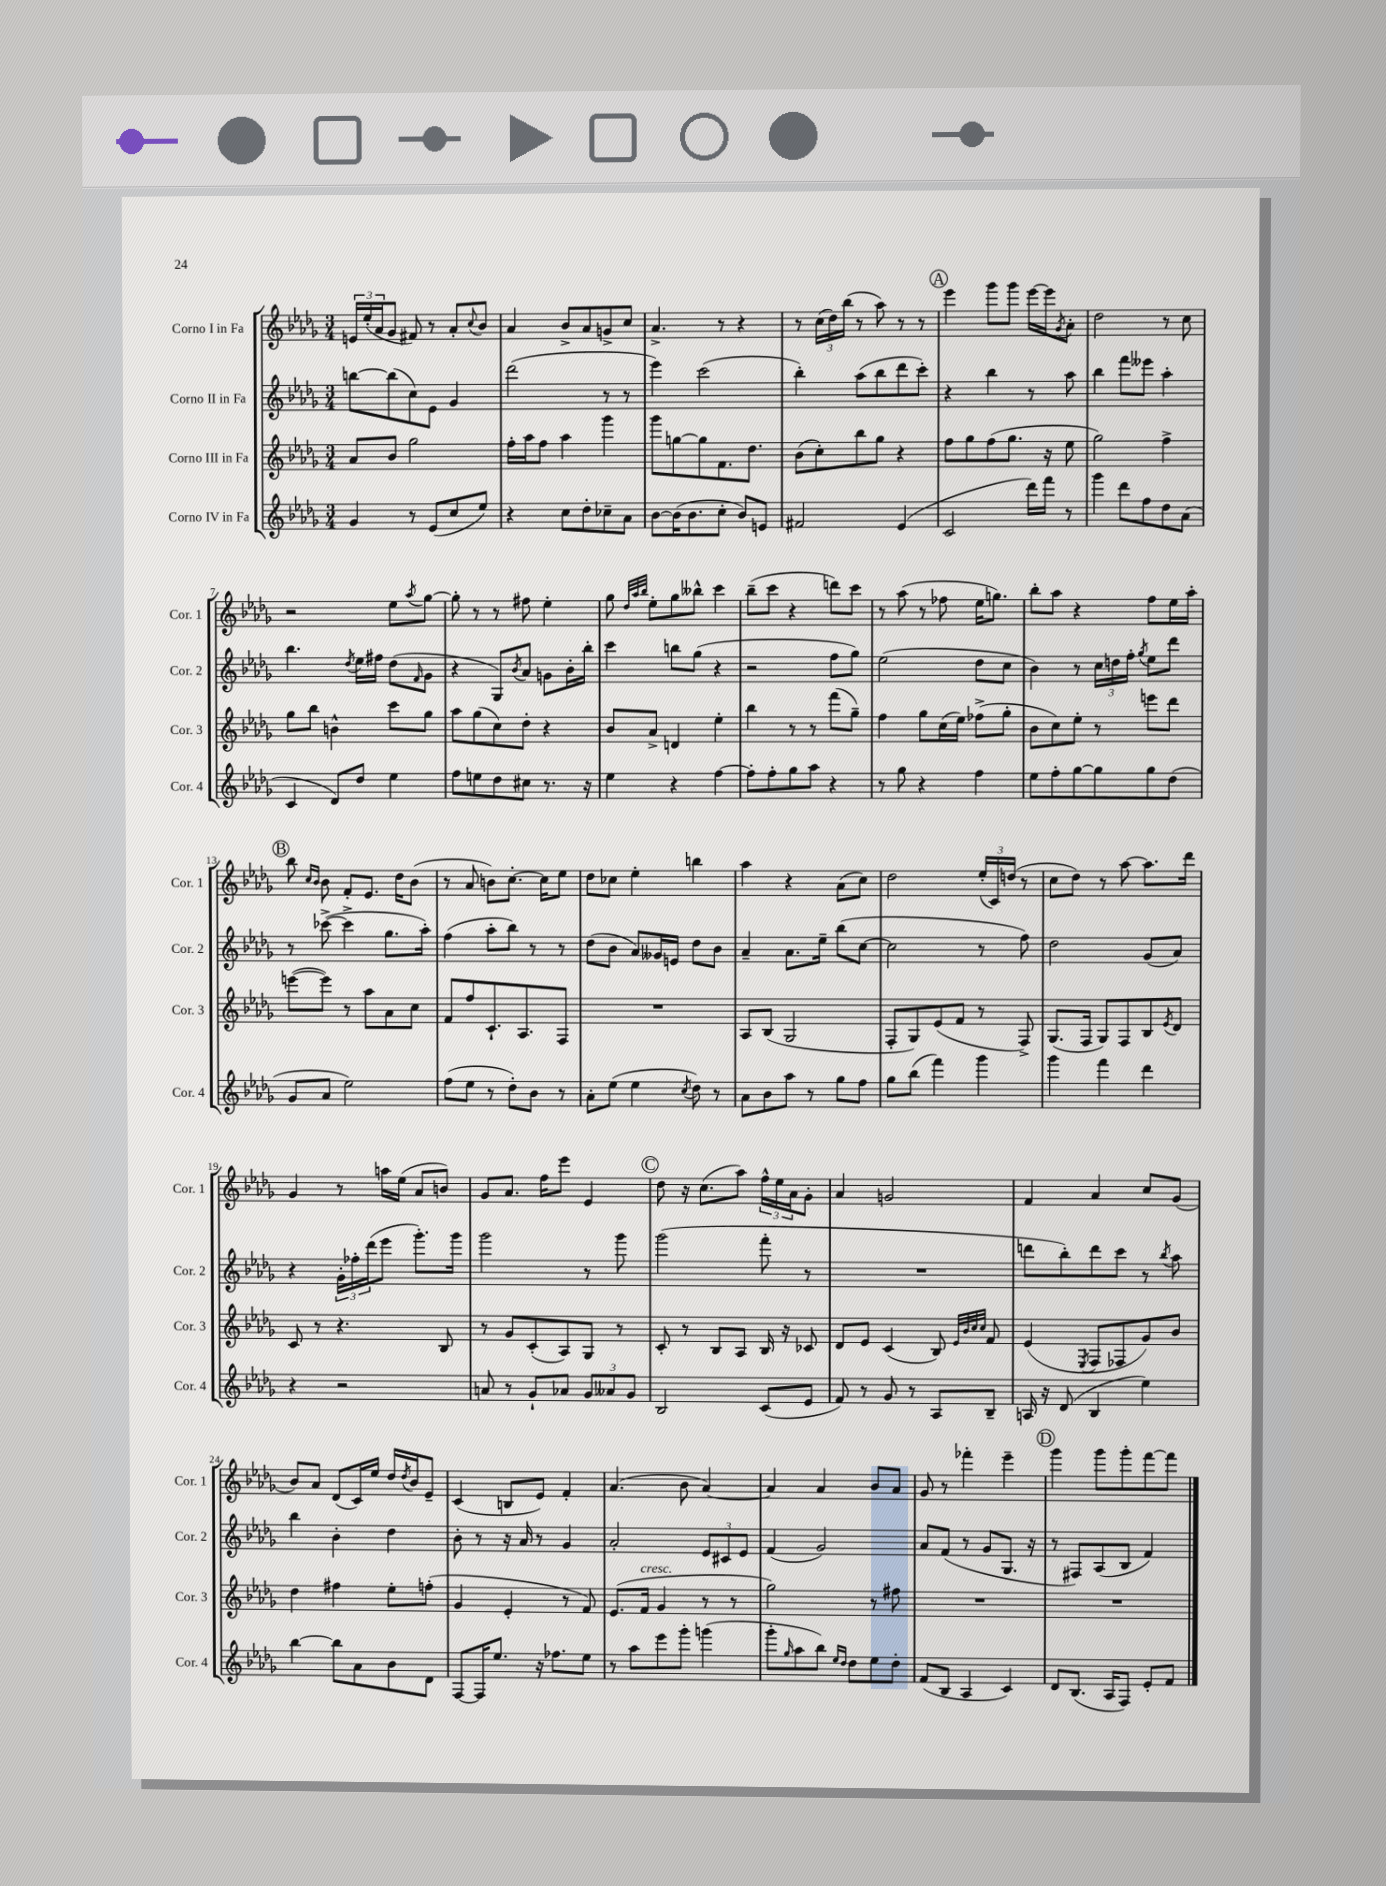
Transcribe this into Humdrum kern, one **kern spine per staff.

**kern	**kern	**kern	**kern
*staff4	*staff3	*staff2	*staff1
*clefG2	*clefG2	*clefG2	*clefG2
*k[b-e-a-d-g-]	*k[b-e-a-d-g-]	*k[b-e-a-d-g-]	*k[b-e-a-d-g-]
*M3/4	*M3/4	*M3/4	*M3/4
4g-	8a-	[8bb	24e
.	.	.	(24ee-'
.	.	.	24a-
.	8b-	(8bb]	8g-
8r	2gg-	8cc)	8f#)
(8e-	.	8e-	8r
8cc	.	4g-	8a-'
.	.	.	8qqcc
8ee-)	.	.	8b-
=	=	=	=
4r	16ff'	(2ddd-	4a-
.	16aa-	.	.
.	8ff	.	.
8cc	4aa-	.	8b-^
8dd-'	.	.	8a-
8cc-~	4ggg-	8r	8g^
8a-	.	8r	8cc
=	=	=	=
[8b-	8ggg-	4eee-)	4.a-^
(16b-]	[8gg	.	.
8.b-	.	.	.
.	8gg]	(2ccc	.
8cc'	8.f	.	8r
8b-)	.	.	4r
.	8.dd-	.	.
8e	.	.	.
=	=	=	=
2f#	(8b-	4bb-')	8r
.	8cc')	.	(24cc
.	.	.	24dd-)
.	.	.	(24bb-
.	8bb-	(8aa-	8r
.	8gg-	8bb-	8aa-)
(4e-	4r	8ddd-	8r
.	.	8ccc')	8r
=	=	=	=
2c	8ff	4r	4eee-
.	8gg-	.	.
.	(8ff	4bb-	8ggg-
.	8.gg-	.	8ggg-
16ddd-)	.	8r	[16eee-
16fff	16r	.	16eee-]
.	.	.	8qg-
8r	8ee-	8aa-	8a-'
=	=	=	=
4ggg-	2gg-)	4bb-	2dd-
8ddd-	.	8fff	.
8ff	.	8eee--	.
8dd-	4ff^	4aa-'	8r
(8a-	.	.	8cc
=	=	=	=
4c	8gg-	4.bb-	2r
.	8bb-	.	.
8d-)	4b^^	.	.
.	.	8qdd-	.
8dd-	.	16ee-	.
.	.	16ff#	.
4ee-	8ccc	(8dd-	8ee-
.	.	16qqf	8qaa-
.	8gg-	8g-	[8gg-
=	=	=	=
8ff	8aa-	4r	8gg-']
8ee	(8gg-	.	8r
8dd-	8cc)	8G-)	8r
.	.	8qb-	.
8cc#	8dd-'	8a-	8ff#
8.r	4r	8g	4ee-'
.	.	16b-'	.
16r	.	16bb-'	.
=	=	=	=
4ee-	8b-	4ccc	8gg-
.	.	.	32qqdd-
.	.	.	32qqaa-
.	.	.	32qqbb-
.	8a-^	.	8ee-'
4r	4d	8bb	8gg-
.	.	(8gg-	8bb--^^
[4ff	4ee-'	4r	4ccc
=	=	=	=
8ff']	4bb-	2r	(8bb-~
8ff'	.	.	8ccc
8gg-	8r	.	4r
8aa-	8r	.	.
4r	(8fff	8ff	8ddd)
.	8gg-~)	8gg-)	8ccc
=	=	=	=
8r	4ff	(2ee-	8r
8gg-	.	.	(8aa-
4r	8gg-	.	8r
.	(16cc	.	8ff-
.	16ee-)	.	.
4ff	(8ff-^	8dd-	16ee-
.	.	.	8.gg)
.	8gg-'	8cc	.
=	=	=	=
8ee-	8b-	4b-)	8bb-'
8ff'	8cc)	.	8aa-
[8gg-	8ee-'	8r	4r
8gg-]	8r	24cc	.
.	.	24dd	.
.	.	24ff'	.
.	.	8qgg-	.
8gg-	8eee	8ee-	8ff
(8dd-	8ddd-	8ddd-	16ee-
.	.	.	16aa-'
=	=	=	=
8g-	([8eee	8r	8bb-
.	.	.	16qqcc
.	.	.	16qqb-
8a-	8eee])	([8ccc-^	8b-
2ee-)	8r	4ccc-^]	8f'
.	8aa-	.	8.e-
.	8a-	8.gg-	.
.	.	.	16dd-
.	8cc	.	(8b-
.	.	16aa-')	.
=	=	=	=
(8ff	8f	(4ff	8r
8ee-	8ff	.	8a-
8r	8.c`	8aa-'	8b)
8dd-')	.	8bb-)	[8.cc'
.	8.A-	.	.
8b-	.	8r	.
.	.	.	16cc]
8r	8F	8r	8ee-
=	=	=	=
8a-'	2.r	(8dd-	8dd-
(8ee-	.	8b-	8cc-
4ee-	.	8a-)	4ee-'
.	.	16g--	.
.	.	16e	.
8qcc	.	.	.
8dd-)	.	8dd-	4bb
8r	.	8b-	.
=	=	=	=
8a-	8A-	4a-~	4aa-
8b-	(8B-	.	.
8aa-	2G-	8.a-	4r
8r	.	.	.
.	.	16ee-~	.
8gg-	.	(8bb-	(8a-
8ff	.	[8cc	8cc)
=	=	=	=
8gg-	8F'	2cc]	2dd-
(8bb-	8G-)	.	.
4fff)	(8e-	.	.
.	8f	.	.
4ggg-	8r	8r	(24ee-'
.	.	.	24c)
.	.	.	(24dd
.	8F^)	8ff)	8r
=	=	=	=
4ggg-	(8.G-	2dd-	8cc
.	.	.	8dd-)
.	16F	.	.
4fff	8G-)	.	8r
.	8F	.	[8aa-
4ddd-	8B-	(8g-	8.aa-]
.	8qe-	.	.
.	8d-	8a-)	.
.	.	.	16ddd-
=	=	=	=
4r	8c	4r	4g-
.	8r	.	.
2r	4.r	24g-'	8r
.	.	24ff-'	.
.	.	(24ddd-	.
.	.	8eee-	16aa
.	.	.	(16ee-
.	.	8.ggg-')	8a-
.	8B-	.	8b)
.	.	16ggg-	.
=	=	=	=
8a	8r	2ggg-	8g-
8r	8g-	.	8.a-
8g-`	(8c'	.	.
.	.	.	16ff
8a-	8A-)	.	8eee-
12g-	8G-	8r	4e-
12a--	.	.	.
.	8r	8ggg-	.
12g-	.	.	.
=	=	=	=
2B-	8c'	(2ggg-	8dd-
.	8r	.	16r
.	.	.	(8.cc
.	8B-	.	.
.	8A-	.	8aa-)
(8c	16B-	8fff'	24ff^^
.	.	.	24ee-
.	16r	.	.
.	.	.	24a-
8e-	8c-	8r	8g-'
=	=	=	=
8f)	8d-	2.r	4a-
8r	8e-	.	.
8g-	(4c	.	2g
8r	.	.	.
8A-	8B-)	.	.
.	32qqe-	.	.
.	32qqb-	.	.
.	32qqcc	.	.
.	32qqcc	.	.
8B-~	8f	.	.
=	=	=	=
16A	(4e-	8ddd	4f
16r	.	.	.
(8d-	.	8bb-')	.
.	8qE-	.	.
4B-	8F	8ddd	4a-
.	8F-	8ccc	.
4ee-)	8g-)	8r	8cc
.	.	8qbb-	.
.	8b-	8aa-	(8g-
=	=	=	=
[4bb-	4dd-	4bb-	8b-)
.	.	.	8a-
8bb-]	4ff#	4b-'	(8d-
8a-	.	.	16c)
.	.	.	16ee-
8b-	8ee-'	4dd-	16dd-
.	.	.	8qdd-
.	.	.	16b-
8d-	(8ff'	.	8e-~
=	=	=	=
[8F	4g-	8b-'	(4c
16F]	.	8r	.
8.ee-	.	.	.
.	4e-'	16r	8B
.	.	16a-	.
16r	.	8r	8e-)
8.ff-	.	.	.
.	8r	4g-	4f'
8ee-	8f)	.	.
=	=	=	=
8r	(8.e-	2a-'	(4.a-
8aa-	.	.	.
.	16f	.	.
8eee-	4g-	.	.
8ggg-'	.	.	8b-
(4ggg	8r	12e-	[4a-)
.	.	12c#	.
.	8r	.	.
.	.	12e-	.
=	=	=	=
8ggg-'	2gg-)	(4f	4a-]
16qqgg-	.	.	.
8aa-	.	.	.
8bb-)	.	2g-)	4a-
16qqee-	.	.	.
16qqdd-	.	.	.
8dd-	.	.	.
8ee-	8r	.	8b-
8dd-'	8ff#	.	8a-
=	=	=	=
(8f	2.r	8a-	8g-
8B-	.	(8f	8r
4A-	.	8r	4fff-'
.	.	8g-	.
4c)	.	8.G-	4eee-~
.	.	16r	.
=	=	=	=
8d-	2.r	8r	4ggg-
(8.B-	.	8F#)	.
.	.	(8A-	8ggg-
16A-	.	.	.
8F)	.	8B-	8ggg-'
8e-'	.	4f)	[8fff
8f	.	.	8fff]
==	==	==	==
*-	*-	*-	*-
